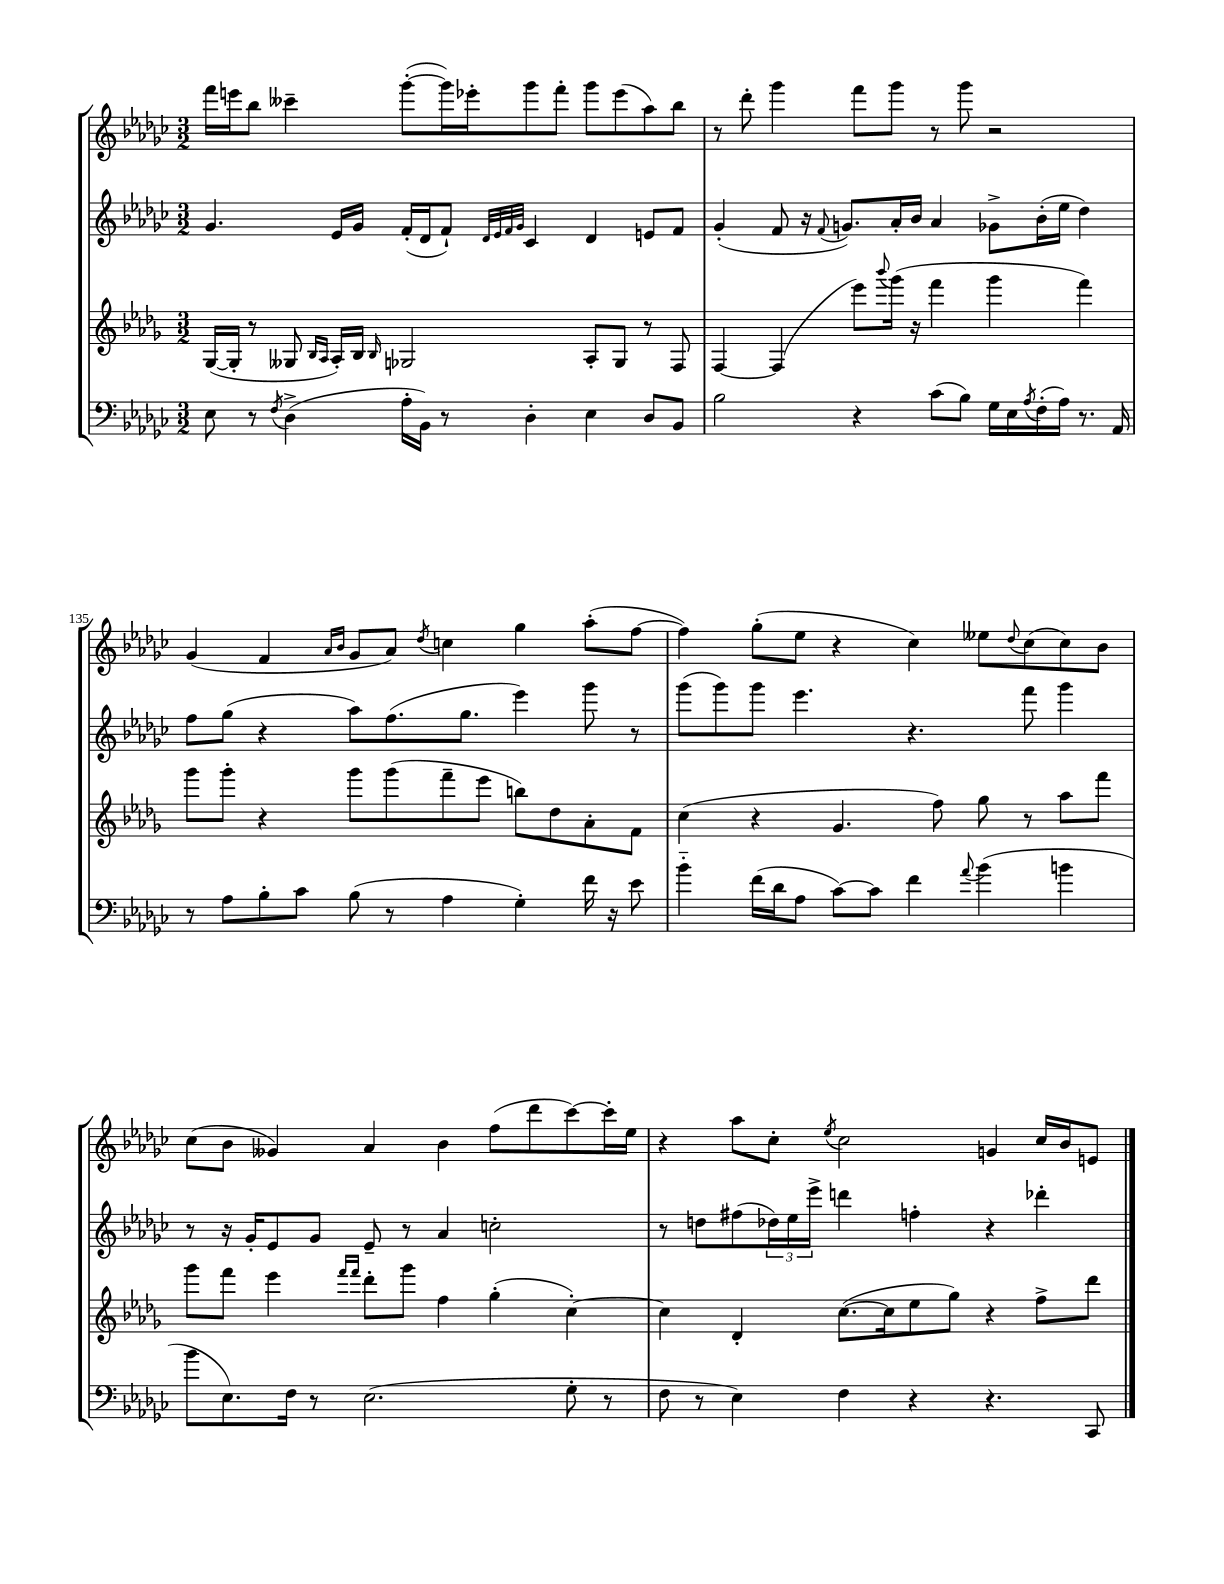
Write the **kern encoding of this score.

**kern	**kern	**kern	**kern
*staff4	*staff3	*staff2	*staff1
*clefF4	*clefG2	*clefG2	*clefG2
*k[b-e-a-d-g-c-]	*k[b-e-a-d-g-]	*k[b-e-a-d-g-c-]	*k[b-e-a-d-g-c-]
*M3/2	*M3/2	*M3/2	*M3/2
8E-	([16G-	4.g-	16fff
.	16G-']	.	16eee
8r	8r	.	8bb-
8qF	.	.	.
(4D-^	8G--	.	4ccc--~
.	16qqB-	.	.
.	16qqA-	.	.
.	16A-')	16e-	.
.	16B-	16g-	.
.	16qqB-	.	.
16A-'	2G-	(16f'	([8ggg-'
16BB-)	.	16d-	.
8r	.	8f`)	16ggg-])
.	.	.	16eee-'
.	.	32qqd-	.
.	.	32qqe-	.
.	.	32qqf	.
.	.	32qqg-	.
4D-'	.	4c-	8ggg-
.	.	.	8fff'
4E-	8A-'	4d-	8ggg-
.	8G-	.	(8eee-
8D-	8r	8e	8aa-)
8BB-	8F	8f	8bb-
=	=	=	=
2B-	[4F	(4g-'	8r
.	.	.	8ddd-'
.	(4F]	8f	4ggg-
.	.	16r	.
.	.	8qqf	.
.	.	8.g)	.
4r	8eee-)	.	8fff
.	8qqbbb-	.	.
.	(16ggg-	16a-'	8ggg-
.	16r	16b-	.
(8c-	4fff	4a-	8r
8B-)	.	.	8ggg-
16G-	4ggg-	8g-^	2r
16E-	.	.	.
8qA-	.	.	.
(16F'	.	(16b-'	.
16A-)	.	16ee-	.
8.r	4fff)	4dd-)	.
16AA-	.	.	.
=	=	=	=
8r	8ggg-	8ff	(4g-
8A-	8ggg-'	(8gg-	.
8B-'	4r	4r	4f
8c-	.	.	.
.	.	.	16qqa-
.	.	.	16qqb-
(8B-	8ggg-	8aa-)	8g-
8r	(8ggg-	(8.ff	8a-)
.	.	.	8qdd-
4A-	8fff~	.	4cc
.	.	8.gg-	.
.	8eee-	.	.
4G-')	8bb)	4eee-)	4gg-
.	8dd-	.	.
16f	8a-'	8ggg-	(8aa-'
16r	.	.	.
8e-	8f	8r	[8ff
=	=	=	=
4b-'~	(4cc	(8ggg-	4ff])
.	.	8ggg-)	.
(16f	4r	8ggg-	(8gg-'
16d-	.	.	.
8A-	.	4.eee-	8ee-
[8c-)	4.g-	.	4r
8c-]	.	.	.
4f	.	4.r	4cc-)
.	8ff)	.	.
8qqa-	.	.	.
(4b-	8gg-	.	8ee--
.	.	.	8qqdd-
.	8r	8fff	(8cc-
4b	8aa-	4ggg-	8cc-)
.	8fff	.	8b-
=	=	=	=
8b-	8ggg-	8r	(8cc-
8.E-)	8fff	16r	8b-
.	.	16g-'	.
.	4eee-	8e-	4g--)
16F	.	.	.
8r	.	8g-	.
.	16qqfff	.	.
.	16qqfff	.	.
(2.E-	8ddd-'	8e-~	4a-
.	8ggg-	8r	.
.	4ff	4a-	4b-
.	(4gg-'	2cc'	(8ff
.	.	.	8ddd-
8G-'	[4cc')	.	[8ccc-)
8r	.	.	16ccc-']
.	.	.	16ee-
=	=	=	=
8F	4cc]	8r	4r
8r	.	8dd	.
4E-)	4d-'	(8ff#	8aa-
.	.	24dd-)	8cc-'
.	.	24ee-	.
.	.	24eee-^	.
.	.	.	8qee-
4F	([8.cc	4ddd	2cc-
.	16cc]	.	.
4r	8ee-	4ff'	.
.	8gg-)	.	.
4.r	4r	4r	4g
.	8ff^	4ddd-'	16cc-
.	.	.	16b-
8CC-	8ddd-	.	8e
==	==	==	==
*-	*-	*-	*-
